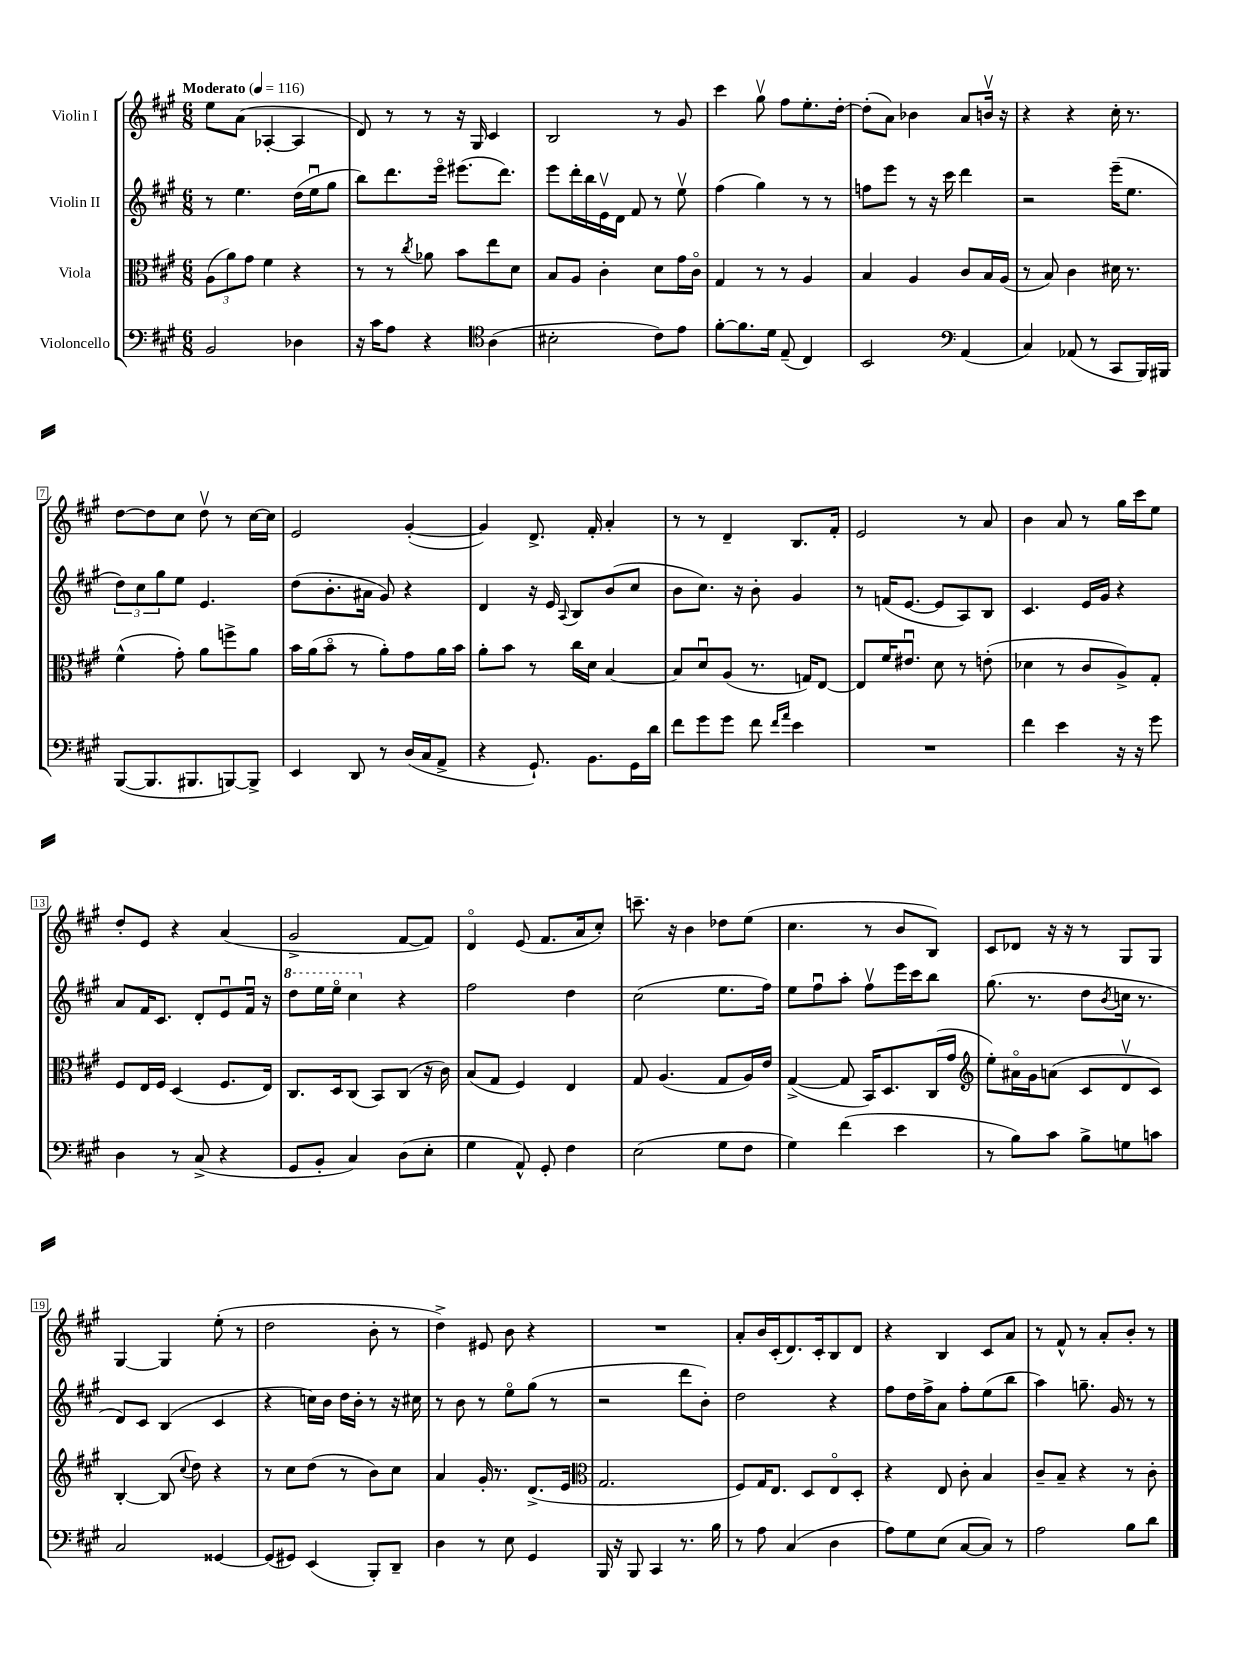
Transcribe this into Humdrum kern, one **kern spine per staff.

**kern	**kern	**kern	**kern
*part4	*part3	*part2	*part1
*staff4	*staff3	*staff2	*staff1
*I"Violoncello	*I"Viola	*I"Violin II	*I"Violin I
*clefF4	*clefC3	*clefG2	*clefG2
*k[f#c#g#]	*k[f#c#g#]	*k[f#c#g#]	*k[f#c#g#]
*M6/8	*M6/8	*M6/8	*M6/8
*MM116	*MM116	*MM116	*MM116
=1	=1	=1	=1
!	!	!	!LO:TX:a:B:t=Moderato
2BB/	(12A\L	8r	8ee\L
.	12a\)	.	.
.	.	4.ee\	(8a\J
.	12g#\J	.	.
.	4f#\	.	[4A-X'/
4D-X\	4r	(16dd\LL	4A-/]
.	.	16eeu\J	.
.	.	8gg#\J	.
=2	=2	=2	=2
16r	8r	8bb\L)	8d/)
16c#\KL	.	.	.
8A\J	8r	8.ddd\	8r
.	8qcc#/	.	.
4r	8a-X\	.	8r
.	.	16eee\Jk	.
.	8b\L	(8.eee#X\L	16r
.	.	.	16G#/
*clefC4	*	*	*
(4A\	8ee\	.	4c#/
.	.	8.ddd\J)	.
.	8d\J	.	.
=3	=3	=3	=3
2B#X'\	8B/L	8eee\L	2B/
.	8A/J	16ddd'\L	.
.	.	16bb\	.
.	4c#'\	16ev\	.
.	.	16d\JJ	.
.	.	8f#/	.
8c#\L)	8d\L	8r	8r
8e\J	16g#\L	8eev\	8g#/
.	16c#\JJ	.	.
=4	=4	=4	=4
[8f#'\L	4G#/	(4ff#\	4ccc#\
8.f#\]	.	.	.
.	8r	4gg#\)	8gg#v\
16d\Jk	.	.	.
(8E~/	8r	.	8ff#\L
4C#/)	4A/	8r	8.ee'\
.	.	8r	.
.	.	.	[16dd'\Jk
=5	=5	=5	=5
2BB/	4B/	8ffn\L	(8dd'\L]
.	.	8eee\J	8a\J)
.	4A/	8r	4b-X\
.	.	16r	.
.	.	16ccc#\	.
*clefF4	*	*	*
(4AA/	8c#/L	4ddd\	8a/L
.	16B/L	.	16bnv/Jk
.	(16A/JJ	.	16r
=6	=6	=6	=6
4C#/)	8r	2r	4r
.	8B/)	.	.
(8AA-X/	4c#\	.	4r
8r	.	.	.
8CC#/L	16d#X\	(16eee~\KL	16cc#'\
.	8.r	8.ee\J	8.r
16BBB/L)	.	.	.
16BBB#X/JJ	.	.	.
!!LO:LB:g=z
=7	=7	=7	=7
([8BBB/L	(4f#^^\	12dd\L)	[8dd\L
.	.	12cc#\	.
8.BBB/]	.	.	8dd\]
.	.	12gg#\	.
.	8g#'\)	8ee\J	8cc#\J
8.BBB#X/	.	.	.
.	8a\L	4.e/	8ddv\
[8BBBn/)	8ffn^\	.	8r
8BBB^/J]	8a\J	.	[16cc#\LL
.	.	.	16cc#\JJ]
=8	=8	=8	=8
4EE/	16b\LL	(8dd\L	2e/
.	(16a\J	.	.
.	8b\J	8.b'\	.
8DD/	8r	.	.
.	.	16a#X\Jk	.
8r	8a'\L)	8g#/)	.
(16D/LL	8g#\	4r	([4g#'/
16C#/J	.	.	.
8AA^/J	16a\L	.	.
.	16b\JJ	.	.
=9	=9	=9	=9
4r	8a'\L	4d/	4g#/])
.	8b\J	.	.
8.GG#`/)	8r	16r	8.d^/
.	.	16e/	.
.	.	8qqA/	.
.	16cc#\LL	8B/L	.
8.BB\L	16d\JJ	.	16f#'/
.	[4B/	(8b/	4a'/
16GG#\L	.	8cc#/J	.
16d\JJ	.	.	.
=10	=10	=10	=10
8f#\L	8B/L]	8b\L	8r
8g#\	8du/	8.cc#\J)	8r
8g#\J	(8A/J	.	4d~/
.	.	16r	.
8f#\	8.r	8b'\	.
16qqf#/LL	.	.	.
16qqa/JJ	.	.	.
4e\	.	4g#/	8.B/L
.	16Gn/KL)	.	.
.	[8E/J	.	.
.	.	.	16f#'/Jk
=11	=11	=11	=11
2.r	8E/L]	8r	2e/
.	16f#/K	(16fn/KL	.
.	8.e#Xu/J	[8.e/J	.
.	8d\	8e/L]	.
.	8r	8A/)	8r
.	(8en'\	8B/J	8a/
=12	=12	=12	=12
4f#\	4d-X\	4.c#/	4b\
4e\	8r	.	8a/
.	8c#/L	16e/LL	8r
.	.	16g#/JJ	.
16r	8A^/)	4r	16gg#\LL
16r	.	.	16ccc#\J
8g#\	8G#'/J	.	8ee\J
!!LO:LB:g=z
=13	=13	=13	=13
4D\	8F#/L	8a/L	8dd'/L
.	16E/L	16f#/K	8e/J
.	16F#/JJ	8.c#/J	.
8r	(4D/	.	4r
(8C#^/	.	8d'/L	.
4r	8.F#/L	8eu/	(4a/
.	.	16f#u/Jk	.
.	16E/Jk)	16r	.
=14	=14	=14	=14
*	*	*8va	*
8GG#/L	8.C#/L	8ddd\L	2g#^/
8BB'/J	.	16eee\L	.
.	16D/k	16eee\JJ	.
4C#/)	(8C#/J	4ccc#\	.
.	8BB/L)	.	.
*	*	*X8va	*
(8D\L	(8C#/J	4r	[8f#/L
8E'\J	16r	.	8f#/J])
.	16c#\)	.	.
=15	=15	=15	=15
4G#\	(8B/L	2ff#\	4d/
.	8G#/J	.	.
8AA^^/)	4F#/)	.	(8e/
8GG#'/	.	.	8.f#/L
4F#\	4E/	4dd\	.
.	.	.	16a/k
.	.	.	8cc#'/J)
=16	=16	=16	=16
(2E\	8G#/	(2cc#\	8.cccn~\
.	(4.A/	.	.
.	.	.	16r
.	.	.	4b\
8G#\L	8G#/L	8.ee\L	8dd-X\L
8F#\J	16A/L)	.	(8ee\J
.	16e/JJ	16ff#\Jk)	.
=17	=17	=17	=17
4G#\)	([4G#^/	8ee\L	4.cc#\
.	.	8ff#u\	.
(4f#\	8G#/]	8aa'\J	.
.	16BB/KL)	8ff#v\L	8r
.	8.D/	.	.
4e\	.	16eee\L	8b/L
.	.	16ccc#\J	.
.	(16C#/L	8bb\J	8B/J)
.	16g#/JJ	.	.
=18	=18	=18	=18
*	*clefG2	*	*
8r	8ee'\L)	(8.gg#\	8c#/L
8B\L)	16a#X\L	.	8d-X/J
.	16g#\J	8.r	.
8c#\J	(8an\J	.	16r
.	.	.	16r
8B^\L	8c#/L	8dd\L	8r
.	.	8qb/	.
8Gn\	8dv/	16ccn\Jk	8G#/L
.	.	8.r	.
8cn\J	8c#/J)	.	8G#/J
!!LO:LB:g=z
=19	=19	=19	=19
2C#/	[4B'/	8d/L)	[4G#/
.	.	8c#/J	.
.	(8B/]	(4B/	4G#/]
.	8qqcc#/	.	.
.	8dd\)	.	.
[4GG##X/	4r	4c#/	(8ee'\
.	.	.	8r
=20	=20	=20	=20
(8GG##/L]	8r	4r	2dd\
8GG#X/J)	8cc#\L	.	.
(4EE/	(8dd\J	16ccn\LL)	.
.	.	16b\JJ	.
.	8r	16dd\LL	.
.	.	16b'\JJ	.
8BBB'/L)	8b\L)	8r	8b'\
8DD~/J	8cc#\J	16r	8r
.	.	16cc#X\	.
=21	=21	=21	=21
4D\	4a/	8r	4dd^\)
.	.	8b\	.
8r	16g#'/	8r	8e#X/
.	8.r	.	.
8E\	.	8ee\L	8b\
4GG#/	(8.d^/L	(8gg#\J	4r
.	.	8r	.
.	16e/Jk	.	.
=22	=22	=22	=22
*	*clefC3	*	*
16BBB/	2.G#/	2r	2.r
16r	.	.	.
8BBB/	.	.	.
4CC#/	.	.	.
8.r	.	8ddd\L	.
.	.	8b'\J)	.
16B\	.	.	.
=23	=23	=23	=23
8r	8F#/L)	2dd\	8a'/L
8A\	16G#/K	.	16b/L
.	8.E/J	.	(16c#'/J
(4C#/	.	.	8.d/)
.	8D/L	.	.
.	.	.	16c#'/k
4D\	8E/	4r	8B/
.	8D'/J	.	8d/J
=24	=24	=24	=24
8A\L)	4r	8ff#\L	4r
8G#\	.	16dd\L	.
.	.	16ff#^\J	.
(8E\J	8E/	8a\J	4B/
[8C#/L	8c#'\	8ff#'\L	.
8C#/J])	4B/	(8ee\	8c#/L
8r	.	8bb\J	8a/J
=25	=25	=25	=25
2A\	8c#~/L	4aa\)	8r
.	8B~/J	.	8f#^^/
.	4r	8.ggn~\	8r
.	.	.	8a'/L
.	.	16g#/	.
8B\L	8r	8r	8b'/J
8d\J	8c#'\	8r	8r
==	==	==	==
*-	*-	*-	*-
